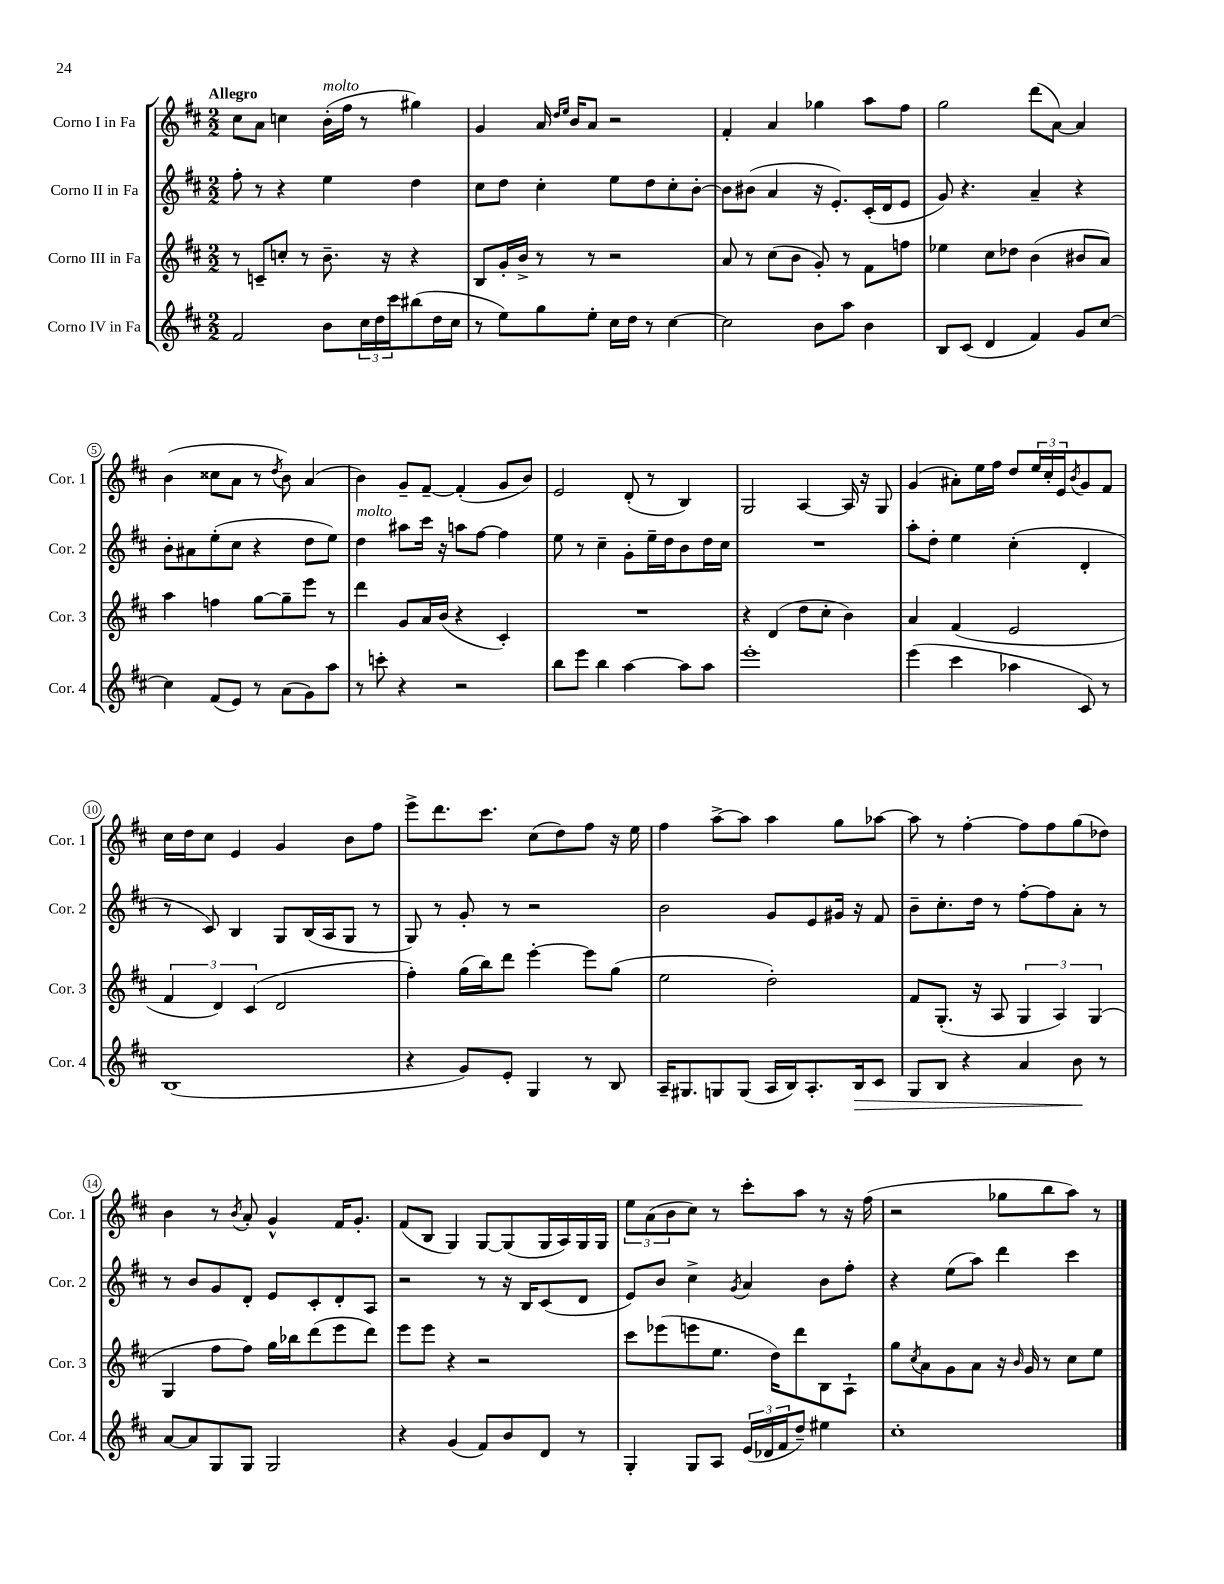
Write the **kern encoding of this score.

**kern	**dynam	**kern	**kern	**kern
*part4	*part4	*part3	*part2	*part1
*staff4	*staff4	*staff3	*staff2	*staff1
*I"Corno IV in Fa	*	*I"Corno III in Fa	*I"Corno II in Fa	*I"Corno I in Fa
*I'Cor. 4	*	*I'Cor. 3	*I'Cor. 2	*I'Cor. 1
*clefG2	*	*clefG2	*clefG2	*clefG2
*k[f#c#]	*	*k[f#c#]	*k[f#c#]	*k[f#c#]
*M2/2	*	*M2/2	*M2/2	*M2/2
=1	=1	=1	=1	=1
!	!	!	!	!LO:TX:a:B:t=Allegro
2f#/	.	8r	8ff#'\	8cc#\L
.	.	8cn~/L	8r	8a\J
.	.	8ccn'/J	4r	4ccn\
.	.	8r	.	.
!	!	!	!	!LO:TX:a:i:t=molto
8b\L	.	8.b~\	4ee\	(16b'\LL
.	.	.	.	16ff#\JJ
24cc#\L	.	.	.	8r
24dd\	.	.	.	.
.	.	16r	.	.
24ccc#\J	.	.	.	.
(8bb#X\	.	4r	4dd\	4gg#X\)
16dd\L	.	.	.	.
16cc#\JJ	.	.	.	.
=2	=2	=2	=2	=2
8r	.	8B/L	8cc#\L	4g/
8ee\L)	.	16g'/L	8dd\J	.
.	.	16b^/JJ	.	.
8gg\	.	8r	4cc#'\	16a/
.	.	.	.	16qqdd/LL
.	.	.	.	16qqee/JJ
.	.	.	.	16b/KL
8ee'\J	.	8r	.	8a/J
16cc#\LL	.	2r	8ee\L	2r
16dd\JJ	.	.	.	.
8r	.	.	8dd\	.
[4cc#\	.	.	8cc#'\	.
.	.	.	[8b'\J	.
=3	=3	=3	=3	=3
2cc#\]	.	8a/	8b\L]	4f#'/
.	.	8r	(8b#X\J	.
.	.	(8cc#\L	4a/	4a/
.	.	8b\J	.	.
8b\L	.	8g'/)	16r	4gg-X\
.	.	.	8.e'/L)	.
8aa\J	.	8r	.	.
4b\	.	8f#\L	(16c#'/L	8aa\L
.	.	.	16d/J	.
.	.	8ffn\J	8e/J	8ff#\J
=4	=4	=4	=4	=4
8B/L	.	4ee-X\	8g/)	2gg\
(8c#/J	.	.	4.r	.
4d/	.	8cc#\L	.	.
.	.	8dd-X\J	.	.
4f#/)	.	(4b\	4a~/	(8ddd\L
.	.	.	.	[8a\J)
8g/L	.	8b#X/L	4r	4a/]
[8cc#/J	.	8a/J)	.	.
!!LO:LB:g=z
=5	=5	=5	=5	=5
4cc#\]	.	4aa\	8b'\L	(4b\
.	.	.	8a#X\	.
(8f#/L	.	4ffn\	(8ee'\	8cc##X\L
8e/J)	.	.	8cc#\J	8a\J
8r	.	[8gg\L	4r	8r
.	.	.	.	8qdd/
(8a\L	.	8gg~\]	.	8b\)
8g\)	.	8eee\J	8dd\L	(4a/
8aa\J	.	8r	8ee\J)	.
=6	=6	=6	=6	=6
!	!	!	!LO:TX:a:i:t=molto	!
8r	.	4ddd\	4dd\	4b\)
8cccn'\	.	.	.	.
4r	.	8g/L	8aa#X\L	8g~/L
.	.	16a/L	16ccc#\Jk	[8f#~/J
.	.	(16b/JJ	16r	.
2r	.	4r	8aan\L	(4f#'/]
.	.	.	[8ff#\J	.
.	.	4c#'/)	4ff#\]	8g/L
.	.	.	.	8b/J)
=7	=7	=7	=7	=7
8bb\L	.	1r	8ee\	2e/
8eee\J	.	.	8r	.
4bb\	.	.	4cc#~\	.
[4aa\	.	.	8g'\L	(8d'/
.	.	.	16ee~\L	8r
.	.	.	16dd\J	.
8aa\L]	.	.	8b\	4B/)
8aa\J	.	.	16dd\L	.
.	.	.	16cc#\JJ	.
=8	=8	=8	=8	=8
1eee'	.	4r	1r	2G/
.	.	(4d/	.	.
.	.	8dd\L	.	[4A/
.	.	8cc#'\J	.	.
.	.	4b\)	.	16A/]
.	.	.	.	16r
.	.	.	.	8G/
=9	=9	=9	=9	=9
(4eee\	.	4a/	8aa'\L	(4g/
.	.	.	8dd'\J	.
4ccc#\	.	(4f#/	4ee\	8a#X'\L)
.	.	.	.	16ee\L
.	.	.	.	16ff#\JJ
4aa-X\	.	2e/	(4cc#'\	8dd/L
.	.	.	.	24ee/L
.	.	.	.	24cc#'/
.	.	.	.	24e/J
.	.	.	.	8qb/
8c#/)	.	.	4d'/	8g/
8r	.	.	.	8f#/J
!!LO:LB:g=z
=10	=10	=10	=10	=10
(1B	.	6f#/	8r	16cc#\LL
.	.	.	.	16dd\J
.	.	.	8c#/)	8cc#\J
.	.	6d/)	.	.
.	.	.	4B/	4e/
.	.	(6c#/	.	.
.	.	2d/	8G/L	4g/
.	.	.	(16B/L	.
.	.	.	16A/J	.
.	.	.	8G/J	8b\L
.	.	.	8r	8ff#\J
=11	=11	=11	=11	=11
4r	.	4ff#'\)	8G/)	8eee^\L
.	.	.	8r	8.ddd\
8g/L)	.	(16gg\LL	8g'/	.
.	.	16bb\J)	.	8.ccc#\J
8e'/J	.	8ddd\J	8r	.
4G/	.	[4eee'\	2r	(8cc#\L
.	.	.	.	8dd\)
8r	.	8eee\L]	.	8ff#\J
8B/	.	(8gg\J	.	16r
.	.	.	.	16ee\
=12	=12	=12	=12	=12
16A~/KL	.	2ee\	2b\	4ff#\
8.G#X/	.	.	.	.
8Gn/	.	.	.	[8aa^\L
(8G/J	.	.	.	8aa\J]
16A/LL	.	2dd'\)	8g/L	4aa\
16B/J)	.	.	.	.
8.A'/	.	.	8e/	.
.	.	.	16g#X/Jk	8gg\L
!	!LO:HP:b	!	!	!
16B/k	>	.	16r	.
8c#/J	.	.	8f#/	[8aa-X\J
=13	=13	=13	=13	=13
8G/L	.	8f#/L	8b~\L	8aa-\]
8B/J	.	(8.G'/J	8.cc#'\	8r
4r	.	.	.	[4ff#'\
.	.	16r	16dd\Jk	.
.	.	8A/	8r	.
4a/	.	6G/	[8ff#'\L	8ff#\L]
.	.	.	8ff#\]	8ff#\
.	.	6A/)	.	.
8b\	.	.	8a'\J	(8gg\
.	.	(6G/	.	.
8r	]	.	8r	8dd-X\J)
!!LO:LB:g=z
=14	=14	=14	=14	=14
[8a/L	.	4G/	8r	4b\
8a/]	.	.	8b/L	.
8G/	.	8ff#\L	8g/	8r
.	.	.	.	8qb/
8G/J	.	8ff#\J)	8d'/J	8a'/
2G/	.	16gg\LL	8e/L	4g^^/
.	.	16bb-X\J	.	.
.	.	(8ddd\	8c#'/	.
.	.	8eee\	8d'/	16f#/KL
.	.	.	.	8.g'/J
.	.	8ddd\J)	8A/J	.
=15	=15	=15	=15	=15
4r	.	8eee\L	2r	(8f#/L
.	.	8eee\J	.	8B/J
(4g/	.	4r	.	4G/)
8f#/L)	.	2r	8r	[8G/L
8b/	.	.	16r	(8G/]
.	.	.	16B/KL	.
8d/J	.	.	(8c#/	16G/L
.	.	.	.	16A/)
8r	.	.	8d/J	16G/
.	.	.	.	16G/JJ
=16	=16	=16	=16	=16
4G'/	.	8ccc#\L	8e/L)	12ee\L
.	.	.	.	(12a\
.	.	(8eee-X\	8b/J	.
.	.	.	.	12b\
8G/L	.	8eeen\	4cc#^\	8cc#\J)
8A/J	.	8.ee\J	.	8r
.	.	.	8qg/	.
(24e/LL	.	.	4a/	8ccc#'\L
24d-X/	.	.	.	.
.	.	16dd\KL)	.	.
24f#/J	.	.	.	.
8dd~/J)	.	8ddd\	.	8aa\J
4ee#X\	.	8B\	8b\L	8r
.	.	8A`\J	8ff#'\J	16r
.	.	.	.	(16ff#\
=17	=17	=17	=17	=17
1cc#'	.	8gg\L	4r	2r
.	.	8qcc#/	.	.
.	.	8a\	.	.
.	.	8g\	(8ee\L	.
.	.	8a\J	8aa\J)	.
.	.	16r	4ddd\	8gg-X\L
.	.	16qqb/	.	.
.	.	16g/	.	.
.	.	8r	.	8bb\
.	.	8cc#\L	4ccc#\	8aa\J)
.	.	8ee\J	.	8r
==	==	==	==	==
*-	*-	*-	*-	*-
